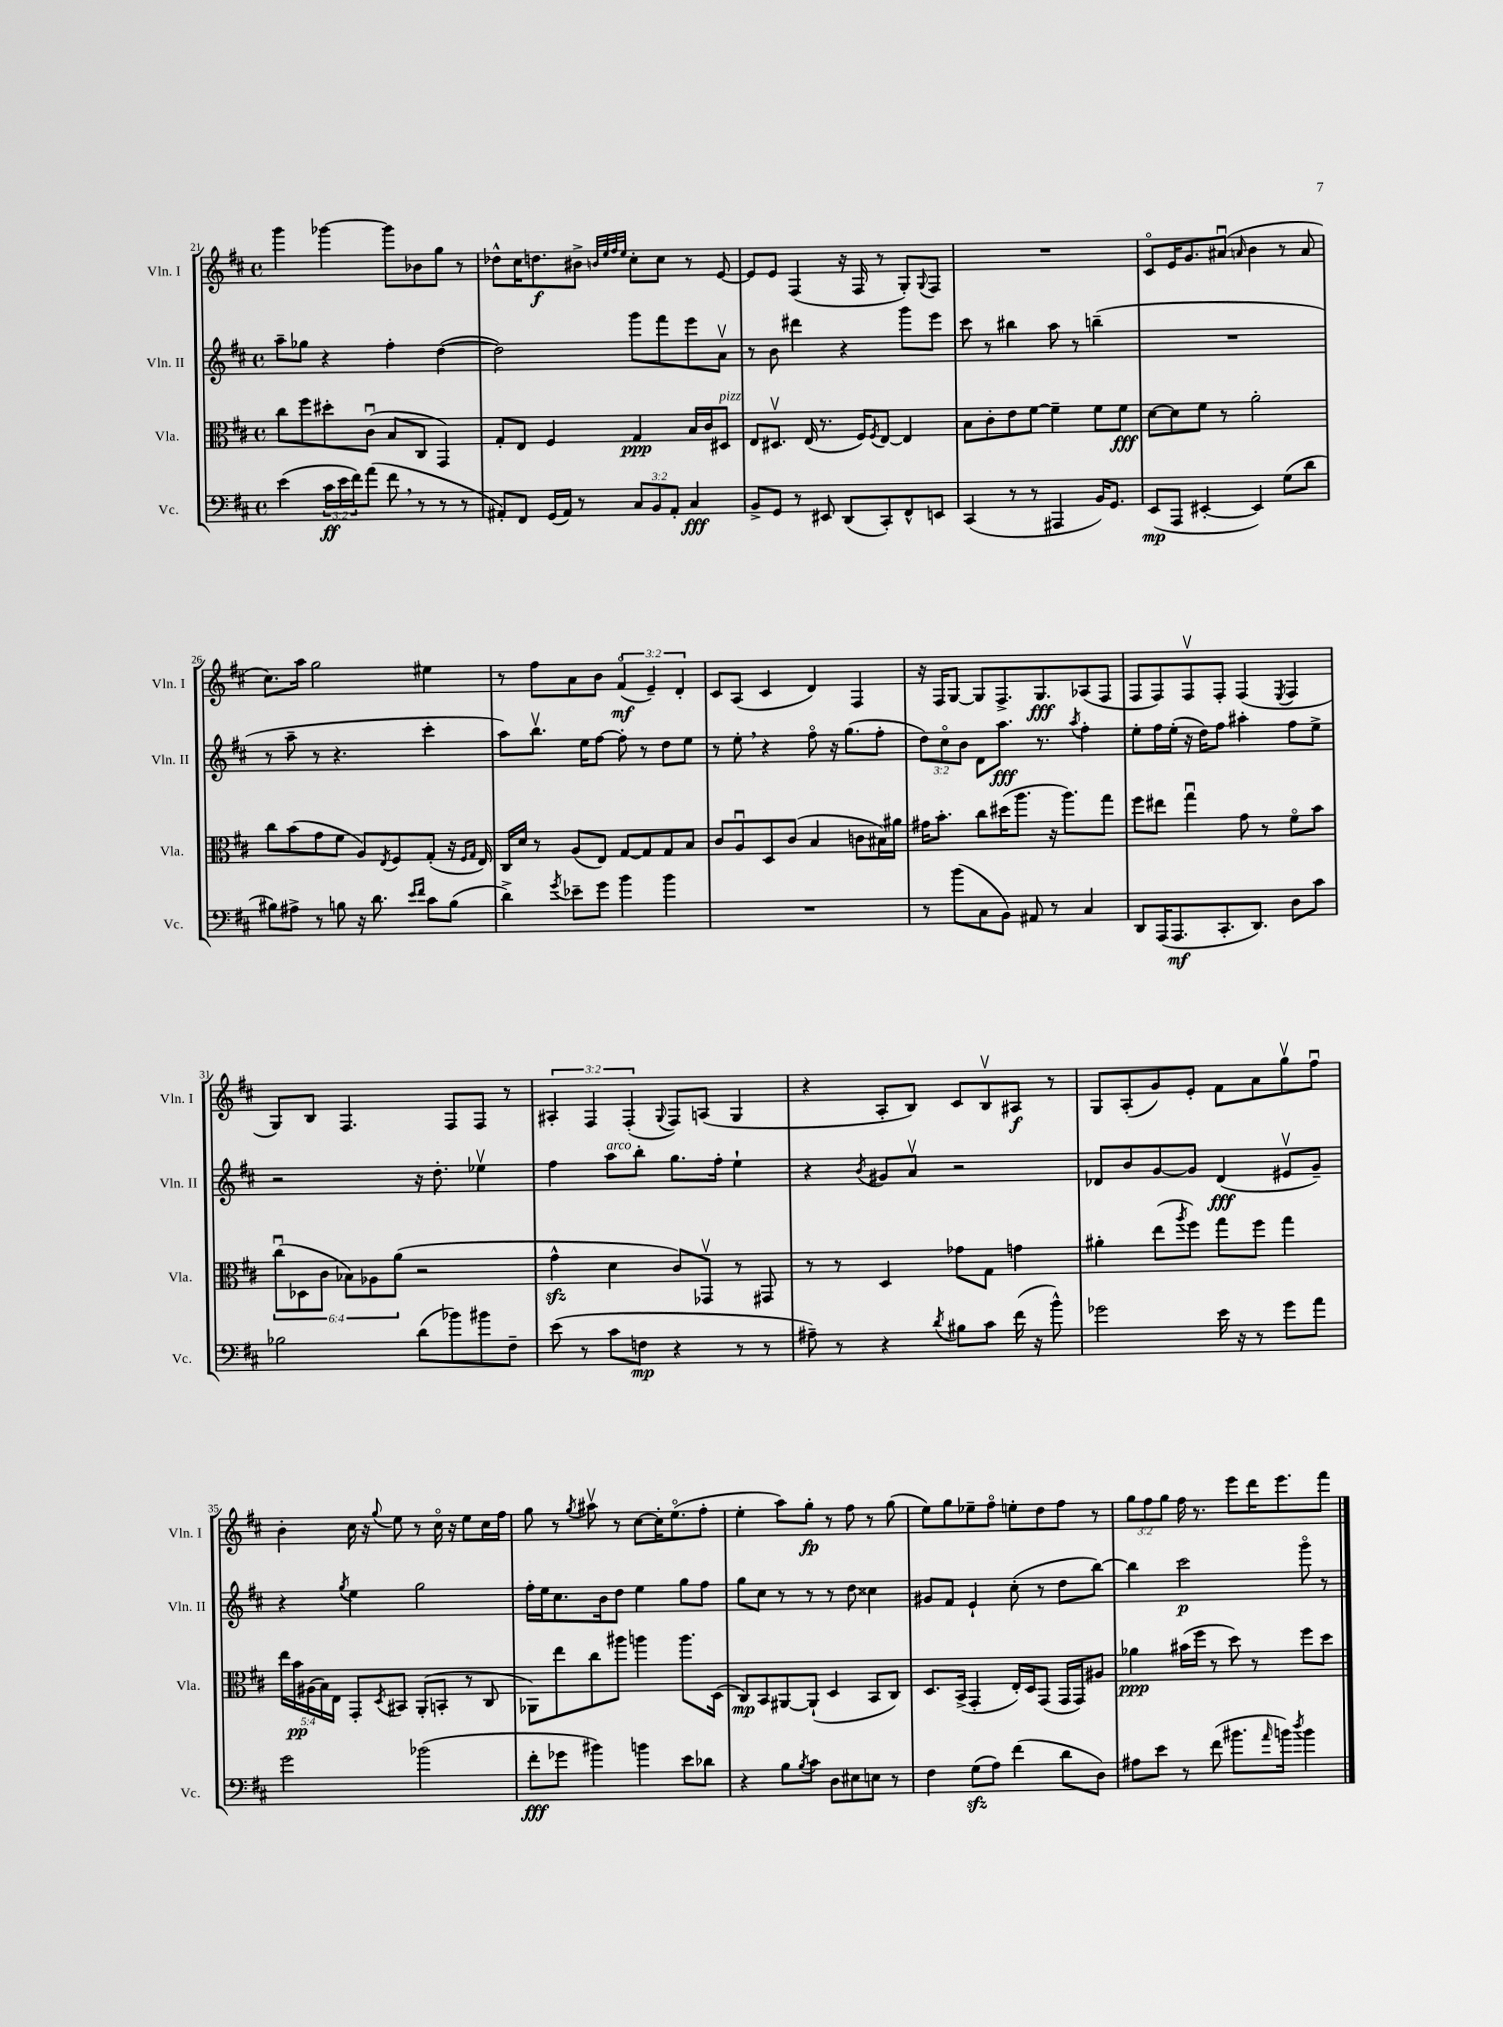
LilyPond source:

<<
\new StaffGroup <<
\new Staff = "s0" \with { instrumentName = "Vln. I" shortInstrumentName = "Vln. I" } {
    \clef treble \key d \major \defaultTimeSignature \time 4/4 \override Staff.TupletNumber.text = #tuplet-number::calc-fraction-text
    g'''4 ges'''4~ ges'''8 bes'8 g''8 r8 |
    des''8-^ cis''16 d''8.\f bis'8-> \grace { b'32 e''32 fis''32 e''32 } cis''8-. cis''8 r8 e'8~ |
    e'8 e'8 fis4( r16 fis16 r8 g8-.) \appoggiatura { g8 } fis8 |
    R1 |
    cis'8\flageolet e'16 g'8. ais'8\downbow( \grace { a'16 } b'4 r8 a'8 |
    cis''8.) a''16 g''2 eis''4 |
    r8 fis''8 a'8 b'8 \tuplet 3/2 { fis'4\flageolet\mf( e'4--) d'4-. } |
    cis'8 a8( cis'4 d'4) fis4 |
    r16 fis16 g8~ g8 fis8.-> g8.\fff aes8( fis8 |
    fis8 fis8) fis8\upbow fis8-. fis4( \acciaccatura { e8 } fis4 |
    g8) b8 fis4. fis8 fis8 r8 |
    \tuplet 3/2 { ais4-. fis4 fis4-.( } \appoggiatura { g8 } fis8) a8( g4 |
    r4 a8-. b8) cis'8 b8\upbow ais8\f r8 |
    g8 a8-.( g'8) e'8-. fis'8 a'8 g''8\upbow fis''8\downbow |
    b'4-. cis''16 r16 \appoggiatura { g''8 } e''8 r8 cis''16\flageolet r16 e''8 cis''16 fis''16 |
    g''8 r8 \acciaccatura { g''8 } ais''8\upbow r8 cis''8~ cis''16-. e''8.\flageolet( fis''8-. |
    e''4-. a''8) g''8-.\fp r8 fis''8 r8 g''8( |
    e''8) g''8 ees''8-- fis''8\flageolet e''8-. d''8 fis''8 r8 |
    \tuplet 3/2 { g''8 fis''8 g''8 } fis''16 r8. e'''8 d'''16 e'''8. fis'''8 \bar "|." |
}
\new Staff = "s1" \with { instrumentName = "Vln. II" shortInstrumentName = "Vln. II" } {
    \clef treble \key d \major \defaultTimeSignature \time 4/4 \override Staff.TupletNumber.text = #tuplet-number::calc-fraction-text
    a''8-- ges''8 r4 fis''4-. d''4~( |
    d''2) g'''8 fis'''8 e'''8 a'8\upbow |
    r8 b'8 dis'''4 r4 g'''8 e'''8 |
    cis'''8 r8 bis''4 a''8 r8 b''4--( |
    R1 |
    r8 a''8-- r8 r4. cis'''4-. |
    a''8) b''8.\upbow e''16 fis''8~ fis''8-. r8 d''8 e''8 |
    r8 e''8-. \breathe r4 fis''8\flageolet r16 g''8.( fis''8-. |
    \tuplet 3/2 { d''8) cis''8\flageolet b'8 } d'8 a''8.\fff r8. \acciaccatura { a''8 } fis''4-. |
    e''8-. fis''16 e''16-.( r16 d''16) fis''8 ais''4-. fis''8 e''8-> |
    r2 r16 d''8.-. ees''4\upbow |
    fis''4 a''8^\markup { \italic "arco" } b''8-. g''8. fis''16-. e''4-! |
    r4 \acciaccatura { b'8 } gis'8 a'8\upbow r2 |
    des'8 b'8 g'8~ g'8 des'4\fff( eis'8\upbow g'8--) |
    r4 \acciaccatura { g''8 } e''4 g''2 |
    fis''16-. e''16 cis''8. b'16 d''8 e''4 g''8 fis''8 |
    g''8 cis''8 r8 r8 r8 d''8 cisis''4 |
    gis'8 fis'8 e'4-! cis''8-.( r8 d''8 b''8~) |
    b''4 cis'''2\p g'''8\flageolet r8 \bar "|." |
}
\new Staff = "s2" \with { instrumentName = "Vla." shortInstrumentName = "Vla." } {
    \clef alto \key d \major \defaultTimeSignature \time 4/4 \override Staff.TupletNumber.text = #tuplet-number::calc-fraction-text
    cis''8 fis''8 dis''8-. cis'8\downbow( b8 cis8 g,4) |
    g8-. e8 fis4 g4\ppp b16 cis'16 dis8^\markup { \italic "pizz." } |
    e8 dis8.\upbow e16( r8. fis16) \acciaccatura { fis8 } e8~ e4 |
    b8 cis'8-. e'8 fis'8~ fis'4-- fis'8 fis'8\fff |
    d'8~ d'8 fis'8 r8 a'2-. |
    cis''8 b'8( g'8 fis'8 a8) \acciaccatura { e8 } fis8 g8-.( r16 \grace { fis16 g16 } e16) |
    cis16 d'16 r8 a8( e8) g8~ g8 g8 b8 |
    cis'8 a8\downbow d8 cis'8( b4 c'8 bis16) ais'16 |
    gis'16 b'8.-. cis''8 dis''16( a''8. r16 a''8.) g''8 |
    fis''8 eis''8 g''4\downbow g'8 r8 fis'8\flageolet b'8 |
    \tuplet 6/4 { cis''8\downbow( des8 cis'8 bes8) aes8 a'8( } r2 |
    g'4-^\sfz d'4 cis'8) ges,8\upbow r8 gis,8 |
    r8 r8 d4 ges'8 g8 g'4 |
    ais'4-. e''8( \acciaccatura { a''8 } fis''8) g''8 fis''8 g''4 |
    \tuplet 5/4 { e''16 b'16\pp ais16( b16) e16 } g,8-. \acciaccatura { d8 } bis,8 a,8-.( b,8-. r8 cis8 |
    aes,8) e''8 cis''8 ais''8 a''4 a''8. d16( |
    cis8\mp) b,8 ais,8~ ais,8-!( d4 b,8 cis8) |
    d8. b,16->( g,4-. e16-.) d16 g,8( g,16 g,16) ais8 |
    aes'4\ppp bis'16( fis''16 r8 d''8) r8 fis''8 d''8 \bar "|." |
}
\new Staff = "s3" \with { instrumentName = "Vc." shortInstrumentName = "Vc." } {
    \clef bass \key d \major \defaultTimeSignature \time 4/4 \override Staff.TupletNumber.text = #tuplet-number::calc-fraction-text
    e'4( \tuplet 3/2 { cis'16\ff e'16 fis'16) } a'8( fis'8 \breathe r8 r8 r8 |
    ais,8-.) fis,8 g,16( ais,16) r8 \tuplet 3/2 { cis8 b,8 ais,8-. } cis4\fff |
    b,8-> g,8 r8 eis,8 d,8( cis,8-.) fis,8-^ e,8 |
    cis,4( r8 r8 ais,,4 b,16) g,8. |
    e,8\mp( a,,8 eis,4~-. eis,4) g8( d'8 |
    bis8) ais8-> r8 b8 r16 d'8. \grace { e'16 fis'16 } cis'8 b8( |
    d'4->) \acciaccatura { g'8 } ees'8-- g'8 b'4 b'4 |
    R1 |
    r8 b'8( cis8 b,8) ais,8 r8 cis4 |
    d,8 a,,16( a,,8.\mf cis,8.-. d,8.) d8 cis'8 |
    bes2 d'8( bes'8) bis'8 fis8-- |
    e'8( r8 cis'8 f8\mp r4 r8 r8 |
    ais8--) r8 r4 \acciaccatura { d'8 } bis8 cis'8 fis'16( r16 b'8-^) |
    ges'2 e'16 r16 r8 ges'8 a'8 |
    g'2 bes'2( |
    fis'8-.\fff ges'8 bis'4) b'4 e'8 des'8 |
    r4 b8 \acciaccatura { b8 } cis'8 d8 eis8 e8 r8 |
    fis4 g8\sfz( a8) fis'4( d'8 d8) |
    ais8 e'8 r8 fis'8( bis'8. \grace { a'16 } b'16) \acciaccatura { d''8 } b'4 \bar "|." |
}
>>
>>
\layout { \context { \Score currentBarNumber = #21 } }
